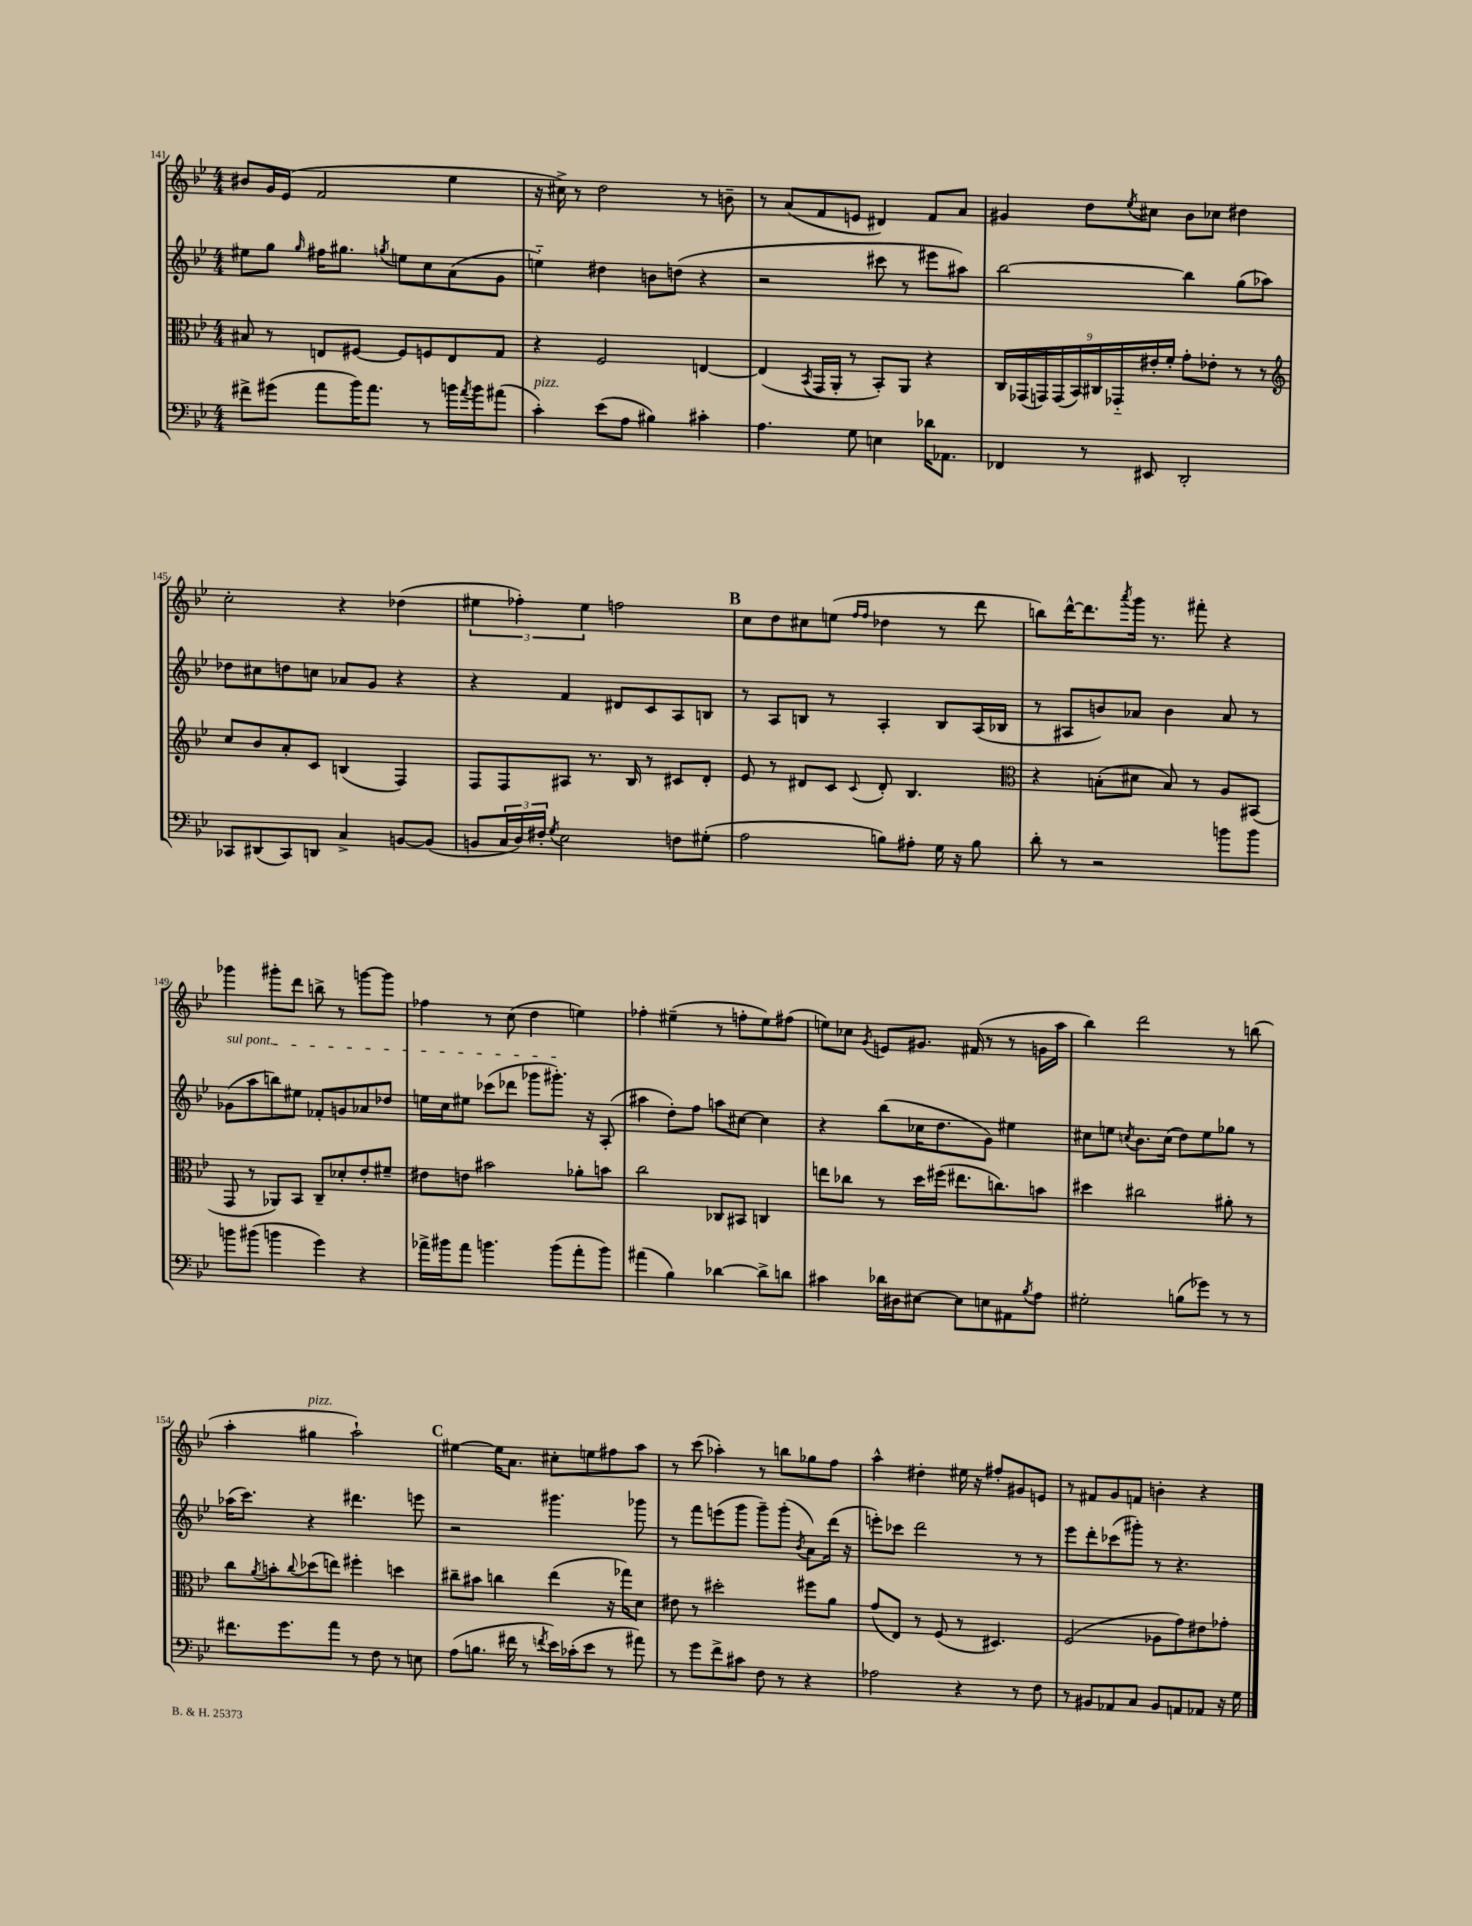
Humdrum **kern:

**kern	**kern	**kern	**kern
*staff4	*staff3	*staff2	*staff1
*clefF4	*clefC3	*clefG2	*clefG2
*k[b-e-]	*k[b-e-]	*k[b-e-]	*k[b-e-]
*M4/4	*M4/4	*M4/4	*M4/4
8f#^	8B#	8ee#	8b#
(8g#	8r	8gg	16g
.	.	.	(16e-
.	.	16qqgg	.
8a	8E	16ff#	2f
.	.	8.gg#	.
16b-)	[8F#	.	.
8.a	.	.	.
.	.	8qgg	.
.	8F#]	8ee	.
8r	8F	8cc	.
16b	8E	(8a	4ee-
8qa	.	.	.
16b	.	.	.
(8a#	8G	8g	.
=	=	=	=
4c')	4r	4ee'~)	16r
.	.	.	16cc#^)
.	.	.	8r
(8e-	2F	4dd#	2dd
8A	.	.	.
4B#)	.	8b	.
.	.	(8dd	.
4c#'	[4E	4r	8r
.	.	.	8b~
=	=	=	=
4.A	(4E]	2r	8r
.	.	.	(8a
.	8qBB-	.	.
.	16GG	.	8f
.	16AA'	.	.
8G	8r	.	8e
4E	8BB-')	8ccc#	4d#)
.	8AA	8r	.
16d-	4r	8eee#	8f
8.AA-	.	.	.
.	.	8aa#)	8a
=	=	=	=
4FF-	18C	[2bb-	4g#
.	(18GG-	.	.
.	18GG)	.	.
.	(18GG	.	.
.	18BB-)	.	.
8r	.	.	8dd
.	18C#	.	.
.	18GG-'~	.	.
.	.	.	8qee-
8EE#	.	.	8cc#
.	18e#'	.	.
.	18f'	.	.
2DD'	8g'	4bb-]	8b-
.	8e-'	.	8cc-
.	8r	(8gg	4dd#
.	8r	8aa-)	.
=	=	=	=
*	*clefG2	*	*
8CC-	8cc	8dd-	2cc'
(8DD#	8b-	8cc#	.
8CC-)	8a'	8dd	.
8DD	8c	8cc	.
4C^	(4B	8a-	4r
.	.	8g	.
[8BB	4F)	4r	(4dd-
(8BB]	.	.	.
=	=	=	=
8BB	8F	4r	6ee#
24C	8F	.	.
24D)	.	.	6ff-')
24F#'	.	.	.
8qG	.	.	.
2E-	8A#	4f	.
.	.	.	6ee#
.	8.r	.	.
.	.	8d#	2ff
.	16B-	.	.
.	8r	8c	.
8F	8c#	8A	.
(8G#'	8d'	8B	.
=	=	=	=
2A	8e-	8r	8cc
.	8r	8A	8dd
.	8d#	8B	8cc#
.	8c	8r	(8ee
.	.	.	16qqff
.	8qqc	.	16qqff
8B)	8d#'	4A'	4dd-
8A#'	4.B-	.	.
16G	.	8B	8r
16r	.	.	.
8B	.	(16A	8ddd
.	.	16B-	.
=	=	=	=
*	*clefC3	*	*
8d'	4r	8r	8bb)
8r	.	8A#	[16ddd^^
.	.	.	8.ddd]
2r	(8B'	8b)	.
.	.	.	8qaaa
.	8d#	8a-	16ggg
.	.	.	8.r
.	8B)	4b	.
.	8r	.	8fff#'
8b	8A	8a-	4r
8b	(8BB#	8r	.
=	=	=	=
8b	8GG	(8g-	4ggg-
(8b#	8r	8aa	.
4b	8AA-)	8bb)	8ggg#'
.	8BB-	8ee#	8ddd
4g)	8C~	8f-'	8bb^
.	8d-'	8g	8r
4r	8e-'	8a-	[8ggg
.	8f#~	8dd-	8ggg]
=	=	=	=
16a-^	8e#	16ee	4ff-
16b#	.	16cc	.
8a-	8e	8ee#	.
4.b	2b#	(8ccc-	8r
.	.	8ddd-	(8cc
.	.	8ggg-	4dd
(8b	.	8.ggg#')	.
8a-'	8a-'	.	4ee)
.	.	16r	.
8b)	8b	(8A'	.
=	=	=	=
(4a#	2cc	4aa#	4ff-'
4B-)	.	8dd')	(4ee#~
.	.	8ff	.
[4d-	8C-	8aa	8r
.	8BB#	[8cc#	8ff'
8d-^]	4C	4cc#]	8ee#)
8d	.	.	(8ff#
=	=	=	=
4c#	8ee	4r	8ee)
.	8cc-	.	8cc-
.	.	.	8qg
16d-	8r	(8bb-	8e
16D#	.	.	.
[8E#	16dd	16cc-	8.g#
.	(16ff#	8.dd	.
8E#]	8.ee#	.	.
.	.	.	(16f#
8E	.	8g)	8r
.	8.cc)	.	.
8AA#	.	4ee#	8r
8qB-	.	.	.
8A	8b	.	16g
.	.	.	16aa
=	=	=	=
2G#'	4dd#	8cc#	4bb-)
.	.	8ee	.
.	.	8qcc	.
.	2cc#	8.b-	2ddd
.	.	(16cc	.
(8B	.	8dd)	.
8g-)	.	8ee	.
8r	8a#'	8gg-	8r
8r	8r	8r	(8bb
=	=	=	=
8.f#	8cc	(16aa-	4aa'
.	.	8.ccc)	.
.	8qa	.	.
.	8b'	.	.
8.g	.	.	.
.	8qqcc	.	.
.	(8dd-	4r	4gg#
8a	8ee)	.	.
8r	4ff#'	4.ddd#	2aa`)
8F	.	.	.
8r	4dd	.	.
8E	.	8eee	.
=	=	=	=
(8A	8cc#~	2r	[4ee#
8.B	8b#	.	.
.	4cc	.	16ee#]
16f#	.	.	8.a
8r	.	.	.
8qf	.	.	.
16e-)	(4ee-	4.ggg#	8cc#'
(16c-'	.	.	.
8e-	.	.	8ee
8r	16r	.	8ff#
.	16gg-)	.	.
8a#)	8d	8ggg-	8aa
=	=	=	=
8r	8e#	8r	8r
8g	8r	8fff	(8ccc
8f^	2dd#'	(8eee	4aa-')
8c#	.	8ggg	.
8F	.	8ggg~)	8r
8r	.	(8ggg'	8bb
.	.	8qb-	.
4r	8ff#	8a)	8gg-
.	8a	(16ddd	8ff
.	.	16r	.
=	=	=	=
2A-	(8g	8eee')	4aa^^
.	8E-)	8ccc-	.
.	8r	2ddd	4dd#'
.	(8F	.	.
4r	8r	.	16ee#
.	.	.	16r
.	4.D#)	.	8ff#'
8r	.	8r	8g#
8F	.	8r	8e
=	=	=	=
8r	(2F	8eee-	8r
8BB#	.	8ddd'	8f#
8AA-	.	(8ccc-	8g
8C	.	8ggg#')	8f
8BB#	8A-	8r	4b'
8AA	8g)	4.r	.
8AA-	8e#	.	4r
16r	8g-'	.	.
16G	.	.	.
==	==	==	==
*-	*-	*-	*-
